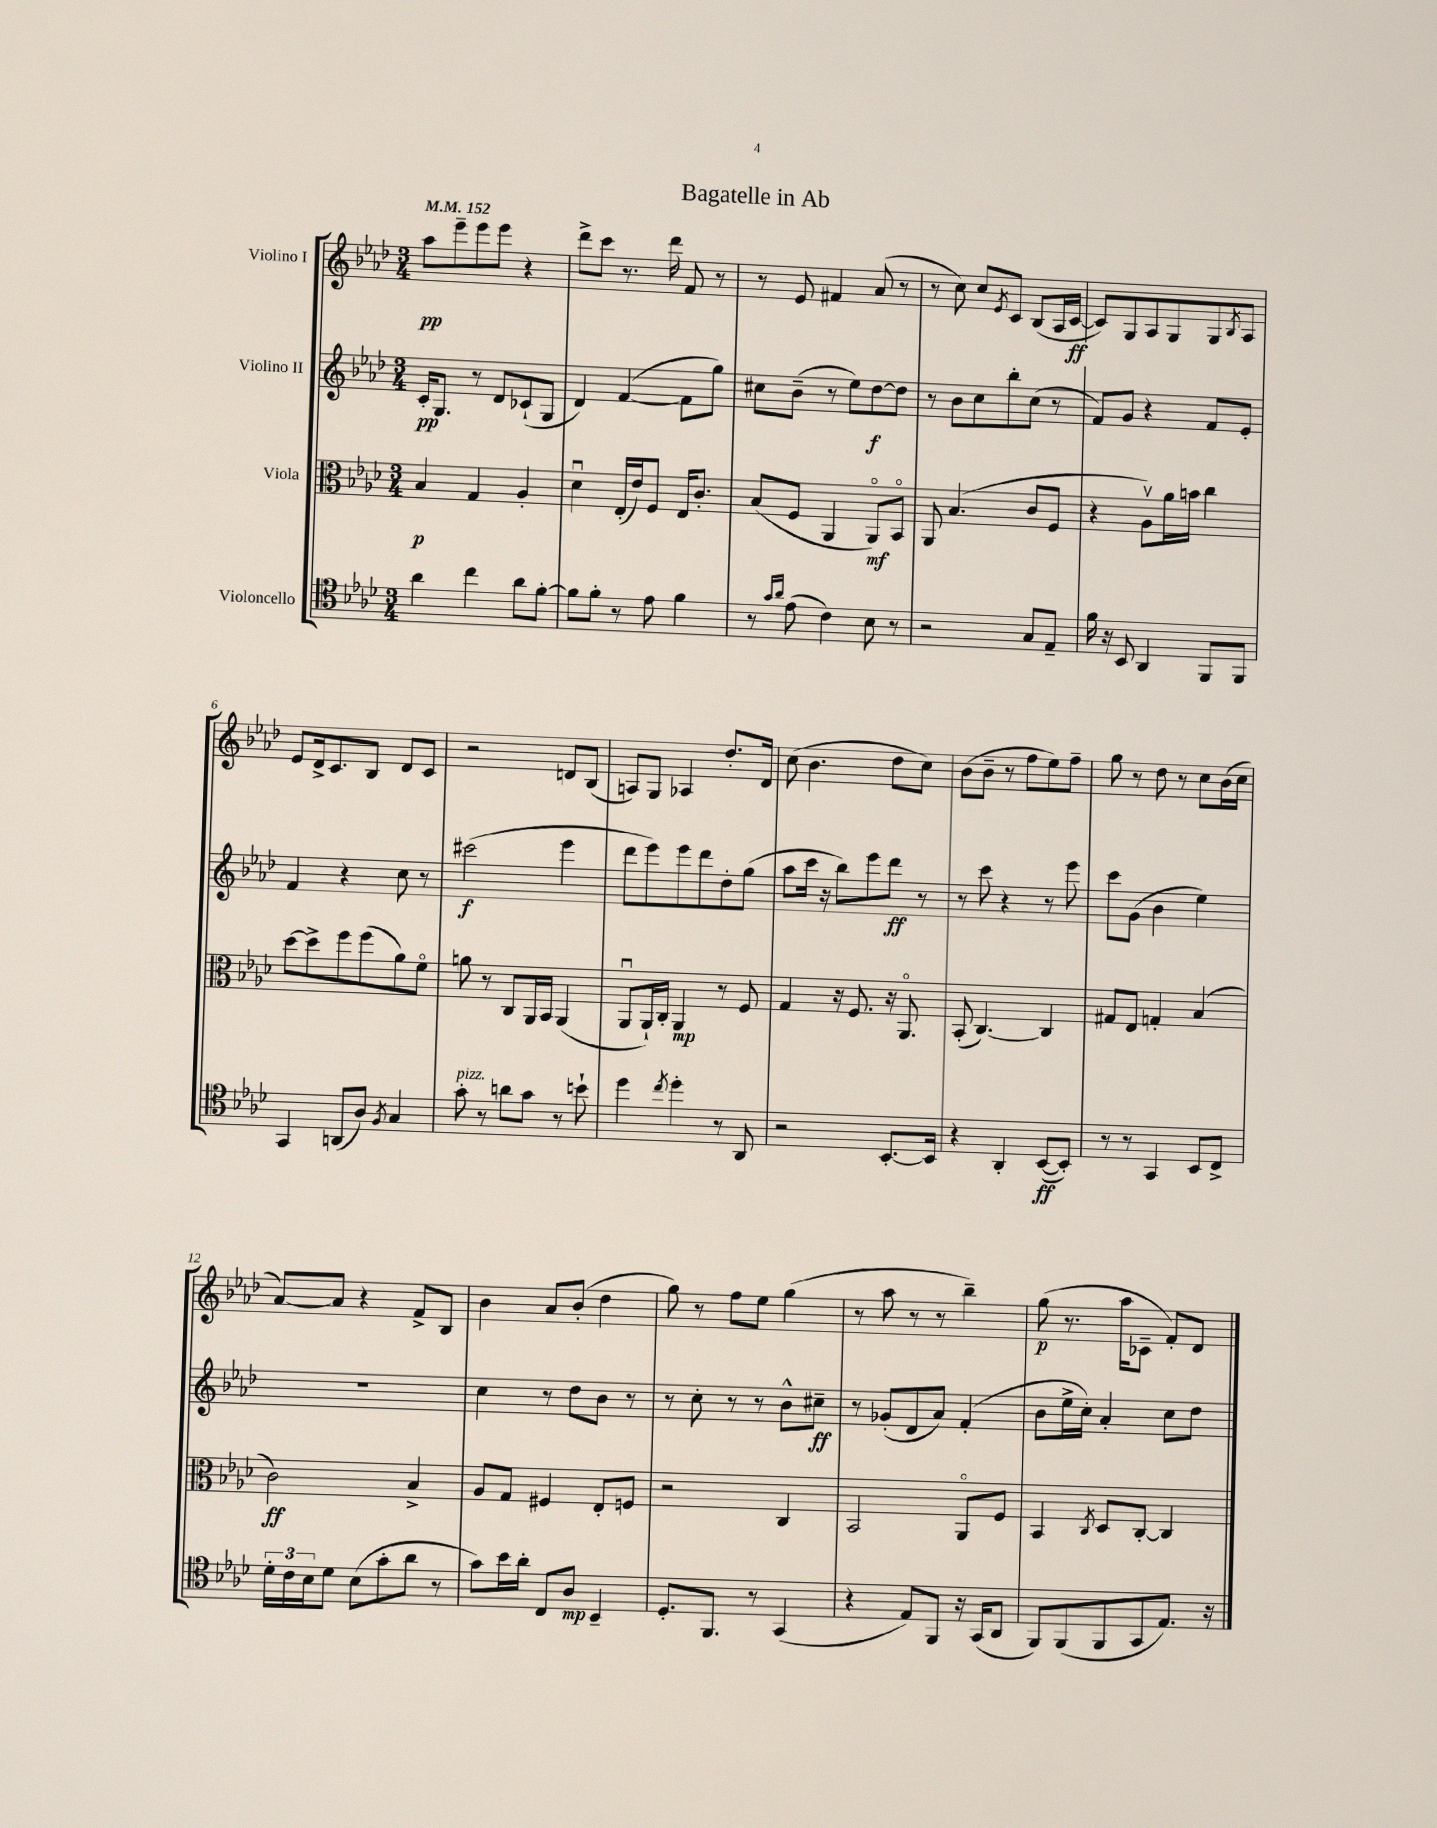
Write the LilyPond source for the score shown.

\header { title = "Bagatelle in Ab" }
<<
\new StaffGroup <<
\new Staff = "s0" \with { instrumentName = "Violino I" } {
    \clef treble \key aes \major \numericTimeSignature \time 3/4 \tempo 4 = 152
    aes''8\pp ees'''8-- ees'''8 ees'''8 r4 |
    des'''8-> c'''8 r8. des'''16 f'8 r8 |
    r8 ees'8 fis'4 aes'8( r8 |
    r8 c''8) c''8 \acciaccatura { ees'8 } c'8 bes8( aes16 c'16~\ff |
    c'8) g8 aes8 g8 g8 \acciaccatura { bes8 } aes8 |
    ees'8 des'16-> c'8. bes8 des'8 c'8 |
    r2 d'8 bes8( |
    a8) g8 aes4 des''8.-. des'16 |
    c''8( bes'4. des''8 c''8) |
    bes'8( bes'8-- r8 f''8 ees''8) f''8-- |
    g''8 r8 des''8 r8 c''8 bes'16( c''16 |
    aes'8~) aes'8 r4 f'8-> bes8 |
    bes'4 aes'8 bes'8-.( des''4 |
    g''8) r8 f''8 ees''8 g''4( |
    r8 aes''8 r8 r8 bes''4--) |
    g''8\p( r8. aes''16 ces'8-- f'8-.) des'8 \bar "|." |
}
\new Staff = "s1" \with { instrumentName = "Violino II" } {
    \clef treble \key aes \major \numericTimeSignature \time 3/4
    c'16-.\pp g8. r8 des'8 ces'8-!( g8 |
    des'4) f'4~( f'8 g''8) |
    cis''8 bes'8--( r8 ees''8) des''8~\f des''8 |
    r8 bes'8 c''8 bes''8-. c''8( r8 |
    f'8) g'8 r4 f'8 ees'8-. |
    f'4 r4 c''8 r8 |
    cis'''2\f( ees'''4 |
    des'''8 ees'''8) ees'''8 des'''8 des''8-. g''8( |
    aes''8 c'''16 r16 bes''8) ees'''8 des'''8\ff r8 |
    r8 c'''8 r4 r8 ees'''8 |
    c'''8 g'8( bes'4 ees''4) |
    R2. |
    c''4 r8 des''8 bes'8 r8 |
    r8 c''8-. r8 r8 bes'8-^ cis''8--\ff |
    r8 ges'8-.( des'8 aes'8) f'4-.( |
    bes'8 ees''16-> c''16-.) aes'4-. c''8 des''8 \bar "|." |
}
\new Staff = "s2" \with { instrumentName = "Viola" } {
    \clef alto \key aes \major \numericTimeSignature \time 3/4
    bes4\p g4 aes4-. |
    des'4\downbow ees16-.( ees'16) f8 ees16 c'8.-. |
    bes8( f8 aes,4 aes,8\flageolet\mf) bes,8\flageolet |
    aes,8 bes4.( c'8 f8 |
    r4 aes8\upbow) aes'16 b'16 c''4 |
    des''8~ des''8-> f''8 f''8( aes'8) f'8\flageolet |
    a'8 r8 c8 aes,16 bes,16 aes,4( |
    aes,8\downbow aes,16-!) c16-. aes,4\mp r8 f8 |
    g4 r16 f8. r16 aes,8.\flageolet |
    bes,8-.( c4.~) c4 |
    gis8 ees8 g4-. bes4( |
    c'2\ff) bes4-> |
    aes8 g8 fis4 ees8-. f8 |
    r2 c4 |
    bes,2 aes,8\flageolet f8 |
    bes,4 \acciaccatura { c8 } des8 c8~-. c4 \bar "|." |
}
\new Staff = "s3" \with { instrumentName = "Violoncello" } {
    \clef tenor \key aes \major \numericTimeSignature \time 3/4
    aes'4 c''4 aes'8 f'8~-. |
    f'8 f'8-. r8 ees'8 f'4 |
    r8 \grace { g'16 aes'16 } ees'8( c'4) bes8 r8 |
    r2 g8 ees8-- |
    f'16 r16 bes,8 aes,4 f,8 f,8 |
    g,4 a,8( aes8) \acciaccatura { f8 } g4 |
    g'8-.^\markup { \italic "pizz." } r8 a'8 g'8 r8 b'8-! |
    des''4 \acciaccatura { c''8 } des''4-. r8 aes,8 |
    r2 bes,8.~-. bes,16 |
    r4 aes,4-. bes,8~\ff( bes,8-.) |
    r8 r8 g,4 bes,8 c8-> |
    \tuplet 3/2 { des'16-. c'16 bes16 } des'8 bes8( g'8-. aes'8 r8 |
    g'8) bes'16 aes'16-. c8 aes8\mp bes,4-- |
    des8.-. f,8. r8 g,4( |
    r4 ees8) f,8 r16 g,16( aes,8 |
    f,8) f,8( f,8 g,8 ees8.) r16 \bar "|." |
}
>>
>>
